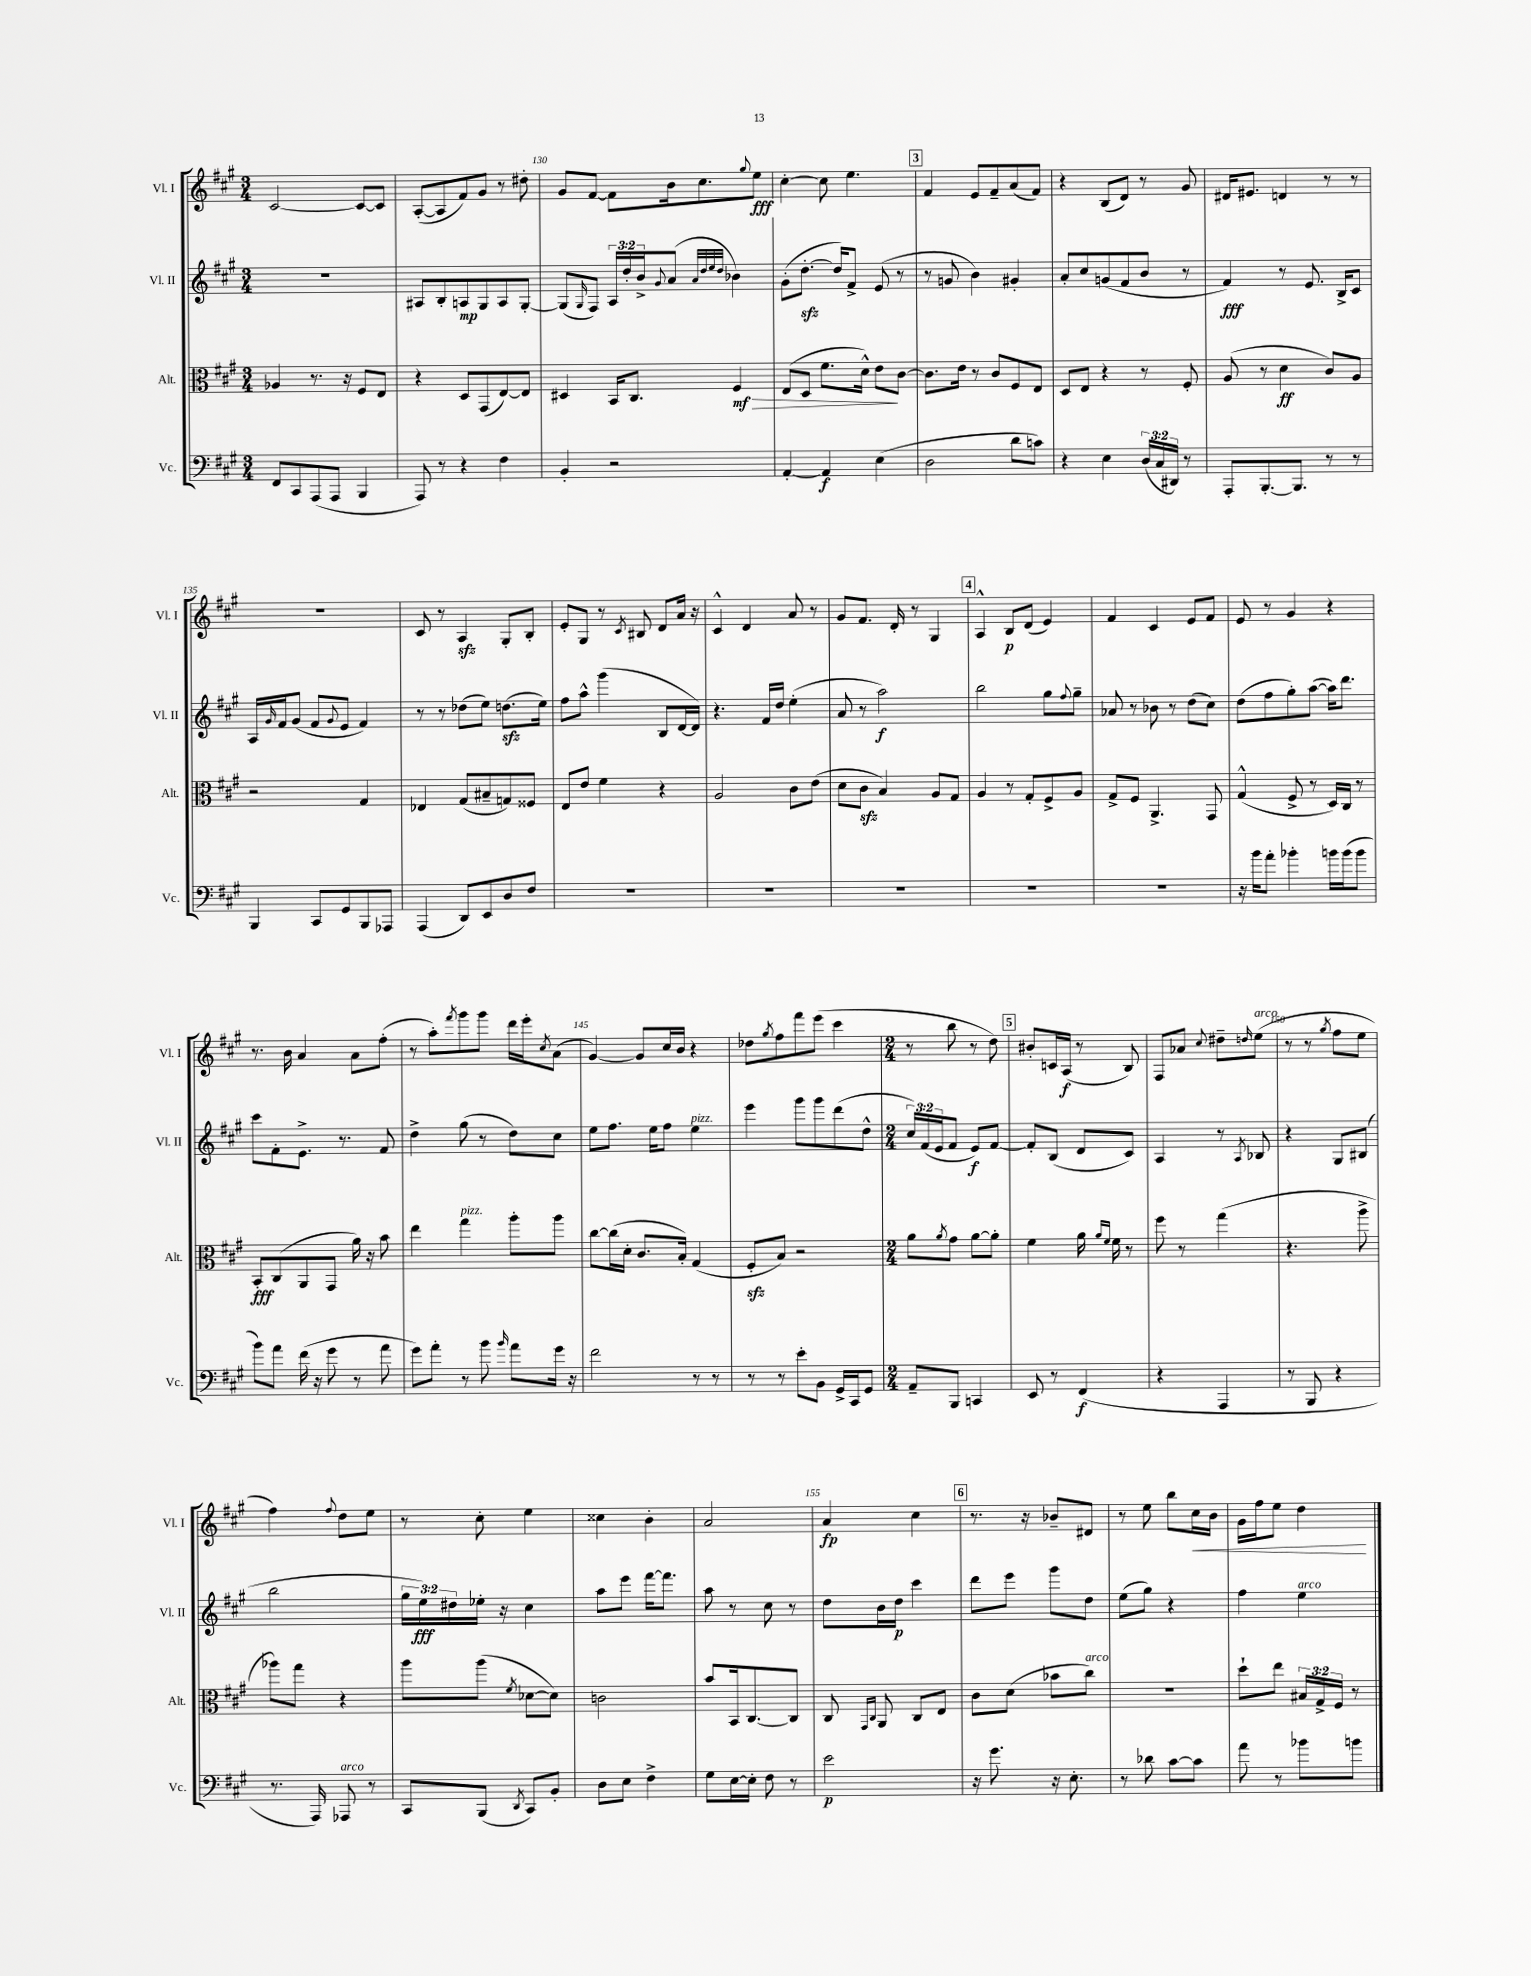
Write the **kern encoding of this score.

**kern	**kern	**kern	**kern
*staff4	*staff3	*staff2	*staff1
*clefF4	*clefC3	*clefG2	*clefG2
*k[f#c#g#]	*k[f#c#g#]	*k[f#c#g#]	*k[f#c#g#]
*M3/4	*M3/4	*M3/4	*M3/4
8FF#/L	4A-/	2.r	[2c#/
8CC#/	.	.	.
(8AAA/	8.r	.	.
8AAA/J	.	.	.
.	16r	.	.
4BBB/	8F#/L	.	8c#/_L
.	8E/J	.	8c#/]J
=	=	=	=
8AAA/)	4r	8A#/L	([8A'/L
8r	.	8B'/	8A/]
4r	8D/L	8A/	8f#/)
.	(8GG#/	8G#/	8g#/J
4F#\	[8E/)	8A/	8r
.	8E/]J	[8G#'/J	8dd#'\
=	=	=	=
4BB'/	4D#/	(8G#/]L	8g#/L
.	.	16qqG#/	.
.	.	8F#/J)	[8f#/J
2r	16BB/LK	24A/LL	8f#\]L
.	.	24dd'/	.
.	8.C#/J	.	.
.	.	24b^/J	.
.	.	8qqg#/	.
.	.	(8a/J	16b\k
.	.	.	8.cc#\
.	.	32qqa/LLL	.
.	.	32qqdd/	.
.	.	32qqee/	.
.	.	32qqdd/JJJ	.
.	4F#/	4b-\)	.
.	.	.	8qqgg#/
.	.	.	8ee\J
=	=	=	=
[4AA'/	(8E/L	(8g#'\L	[4cc#'\
.	8D/J	[8.dd'\J	.
4AA/]	8.f#\L	.	8cc#\]
.	.	16dd/]LK)	.
.	.	8f#^/J	4.ee\
.	16d^^\Jk)	.	.
(4E\	8e\L	(8e/	.
.	[8c#\J	8r	.
=	=	=	=
2D\	8.c#\]L	8r	4f#/
.	.	8g/	.
.	16e\Jk	.	.
.	8r	4b\)	8e/L
.	8c#/L	.	8f#~/
8d\L	8F#/	4g#'/	(8a/
8c\J)	8E/J	.	8f#/J)
=	=	=	=
4r	8D/L	8a'/L	4r
.	8E/J	8cc#/	.
4E\	4r	(8g/	(8B/L
.	.	8f#/	8d/J)
(24D/LL	8r	8b/J	8r
24C#/	.	.	.
24DD#/JJ)	.	.	.
8r	8F#'/	8r	8g#/
=	=	=	=
8AAA'/L	(8A/	4f#/)	16d#/LK
.	.	.	8.e#/J
[8.BBB'/	8r	.	.
.	4d\	8r	4d/
8.BBB/]J	.	.	.
.	.	8.e/	.
8r	8c#/L)	.	8r
.	.	16B^/LK	.
8r	8A/J	8c#/J	8r
=	=	=	=
4BBB/	2r	16A/LL	2.r
.	.	16qqg#/	.
.	.	16f#/J	.
.	.	(8g#/J	.
8CC#/L	.	8f#/L	.
.	.	8qqg#/	.
8GG#/	.	8e/J	.
8BBB/	4G#/	4f#/)	.
8AAA-/J	.	.	.
=	=	=	=
(4AAA/	4E-/	8r	8c#/
.	.	8r	8r
8DD/L)	(8G#/L	(8dd-\L	4A/
8EE/	8B#~/	8ee\J)	.
8D/	8G/)	(8.dd\L	8G#'/L
8F#/J	8F##/J	.	8B'/J
.	.	16ee\Jk)	.
=	=	=	=
2.r	8E/L	8ff#\L	8e'/L
.	8e/J	8aa^^\J	8G#/J
.	4f#\	(4ggg#\	8r
.	.	.	8qc#/
.	.	.	8B#/
.	4r	8B/L	8d/L
.	.	[16d/L	16a/Jk
.	.	16d/]JJ)	16r
=	=	=	=
2.r	2A/	4.r	4c#^^/
.	.	.	4d/
.	.	16f#/LL	.
.	.	16dd/JJ	.
.	8c#\L	(4ee'\	8a/
.	(8e\J	.	8r
=	=	=	=
2.r	8d\L	8a/	8g#/L
.	8c#\J	8r	8.f#/J
.	4B/)	2aa\)	.
.	.	.	16d'/
.	.	.	8r
.	8A/L	.	4G#/
.	8G#/J	.	.
=	=	=	=
2.r	4A/	2bb\	4A^^/
.	8r	.	8B/L
.	8G#'/L	.	(8d/J
.	8F#^/	8gg#\L	4e/)
.	.	8qqff#/	.
.	8A/J	8gg#~\J	.
=	=	=	=
2.r	8G#^/L	8a-/	4f#/
.	8F#/J	8r	.
.	4.AA^/	8b-\	4c#/
.	.	8r	.
.	.	(8dd\L	8e/L
.	8GG#/	8cc#\J)	8f#/J
=	=	=	=
16r	(4G#^^/	(8dd\L	8e/
16b\LK	.	.	.
8a'\J	.	8ff#\	8r
4b-'\	8F#^/	8gg#'\)	4g#/
.	8r	([8aa\J	.
16b\LL	16D/LL)	16aa\]LK)	4r
(16b\J	16C#/JJ	8.ddd\J	.
8b\J	8r	.	.
=	=	=	=
8b\L)	8BB'/L	8ccc#\L	8.r
8a\J	(8C#/	8f#'\	.
.	.	.	16b\
(16f#\	8AA/	8.e^\J	4a/
16r	.	.	.
8g#\	8GG#/J	.	.
.	.	8.r	.
8r	16a\)	.	8a\L
.	16r	.	.
8a\	8b\	8f#/	(8ff#'\J
=	=	=	=
8g#\L)	4ee\	4dd^\	8r
8a'\J	.	.	8aa'\L)
.	.	.	8qfff#/
8r	4gg#\	(8gg#\	8ggg#\
8b\	.	8r	8ggg#\J
16qqb/	.	.	.
8a\L	8aa'\L	8dd\L)	16ddd\LL
.	.	.	16eee'\J
.	.	.	8qcc#/
16g#\Jk	8aa\J	8cc#\J	(8a\J
16r	.	.	.
=	=	=	=
2f#\	[8cc#\L	8ee\L	[4g#/)
.	(16cc#\]L	8.ff#\J	.
.	16d'\JJ	.	.
.	8.c#/L	.	8g#/]L
.	.	16ee\LK	.
.	.	8ff#\J	16cc#/L
.	16B'/Jk)	.	16b/JJ
8r	(4G#/	4ee\	4r
8r	.	.	.
=	=	=	=
8r	8F#'/L	4eee\	8dd-\L
.	.	.	8qgg#/
8r	8B/J)	.	8ff#\
8e'\L	2r	8ggg#\L	8fff#\
8BB\J	.	8ggg#\	(8eee\J
16GG#^/LL	.	(8ddd\	4ccc#\
16CC#/J	.	.	.
8GG#/J	.	8dd^^\J	.
=	=	=	=
*M2/4	*M2/4	*M2/4	*M2/4
8AA~/L	8a\L	24cc#/LL)	8r
.	.	(24f#/	.
.	.	24e/J	.
.	8qa/	.	.
8BBB/J	8g#\J	8f#/J	8bb\
4CC/	[8a\L	8e/L)	8r
.	8a'\]J	[8f#/J	8dd\)
=	=	=	=
8EE/	4f#\	8f#'/]L	8b#'/L
8r	.	(8B/J	16c/L
.	.	.	(16A/JJ
(4FF#/	16a\	8d/L	8r
.	16qqa/LL	.	.
.	16qqf#/JJ	.	.
.	16f#\	.	.
.	8r	8c#/J)	8B/)
=	=	=	=
4r	8ff#\	4A/	8F#/L
.	8r	.	8a-/J
.	.	.	8qqcc#/
4AAA/	(4gg#\	8r	8dd#~\L
.	.	8qA/	16qqdd/
.	.	8B-/	(8ee\J
=	=	=	=
8r	4.r	4r	8r
8BBB/	.	.	8r
.	.	.	8qgg#/
4r	.	8G#/L	8ff#\L
.	8aa^\	(8B#/J	8ee\J
=	=	=	=
8.r	8aa-\L)	2bb\	4ff#\)
.	8gg#\J	.	.
16AAA/)	.	.	.
.	.	.	8qqff#/
8AAA-/	4r	.	8dd\L
8r	.	.	8ee\J
=	=	=	=
8CC#/L	8aa\L	24gg#\LL	8r
.	.	24ee\)	.
.	.	24dd#\	.
(8BBB/J	(8aa\J	16ee-'\JJ	8cc#'\
.	.	16r	.
8qDD/	8qf#/	.	.
8CC#/L)	[8d-\L	4cc#\	4ee\
8BB'/J	8d-\]J)	.	.
=	=	=	=
8D\L	2c\	8aa\L	4cc##\
8E\J	.	8eee\J	.
4F#^\	.	[16fff#\LK	4b'\
.	.	8.fff#\]J	.
=	=	=	=
8G#\L	8b/L	8aa\	2a/
[16E\L	16BB/k	8r	.
16E'\]JJ	[8.C#/	.	.
8F#\	.	8cc#\	.
8r	8C#/]J	8r	.
=	=	=	=
2e\	8C#/	8dd\L	4a/
.	16qqGG#/LL	.	.
.	16qqC#/JJ	.	.
.	8AA/	16b\L	.
.	.	16dd\JJ	.
.	8C#/L	4ccc#\	4cc#\
.	8E/J	.	.
=	=	=	=
16r	8c#\L	8ddd\L	8.r
8.g#\	.	.	.
.	(8d\J	8eee\J	.
.	.	.	16r
16r	8b-\L	8ggg#\L	8b-~/L
8.E'\	.	.	.
.	8cc#\J)	8dd\J	8d#/J
=	=	=	=
8r	2r	(8ee\L	8r
8d-\	.	8gg#\J)	8ee\
[8c#\L	.	4r	8bb\L
8c#\]J	.	.	16cc#\L
.	.	.	16b\JJ
=	=	=	=
8a\	8dd`\L	4ff#\	16g#\LL
.	.	.	16ff#\J
8r	8ee\J	.	8ee\J
8b-\L	24B#/LL	4ee\	4dd\
.	24G#^/	.	.
.	24F#/JJ	.	.
8b\J	8r	.	.
==	==	==	==
*-	*-	*-	*-
